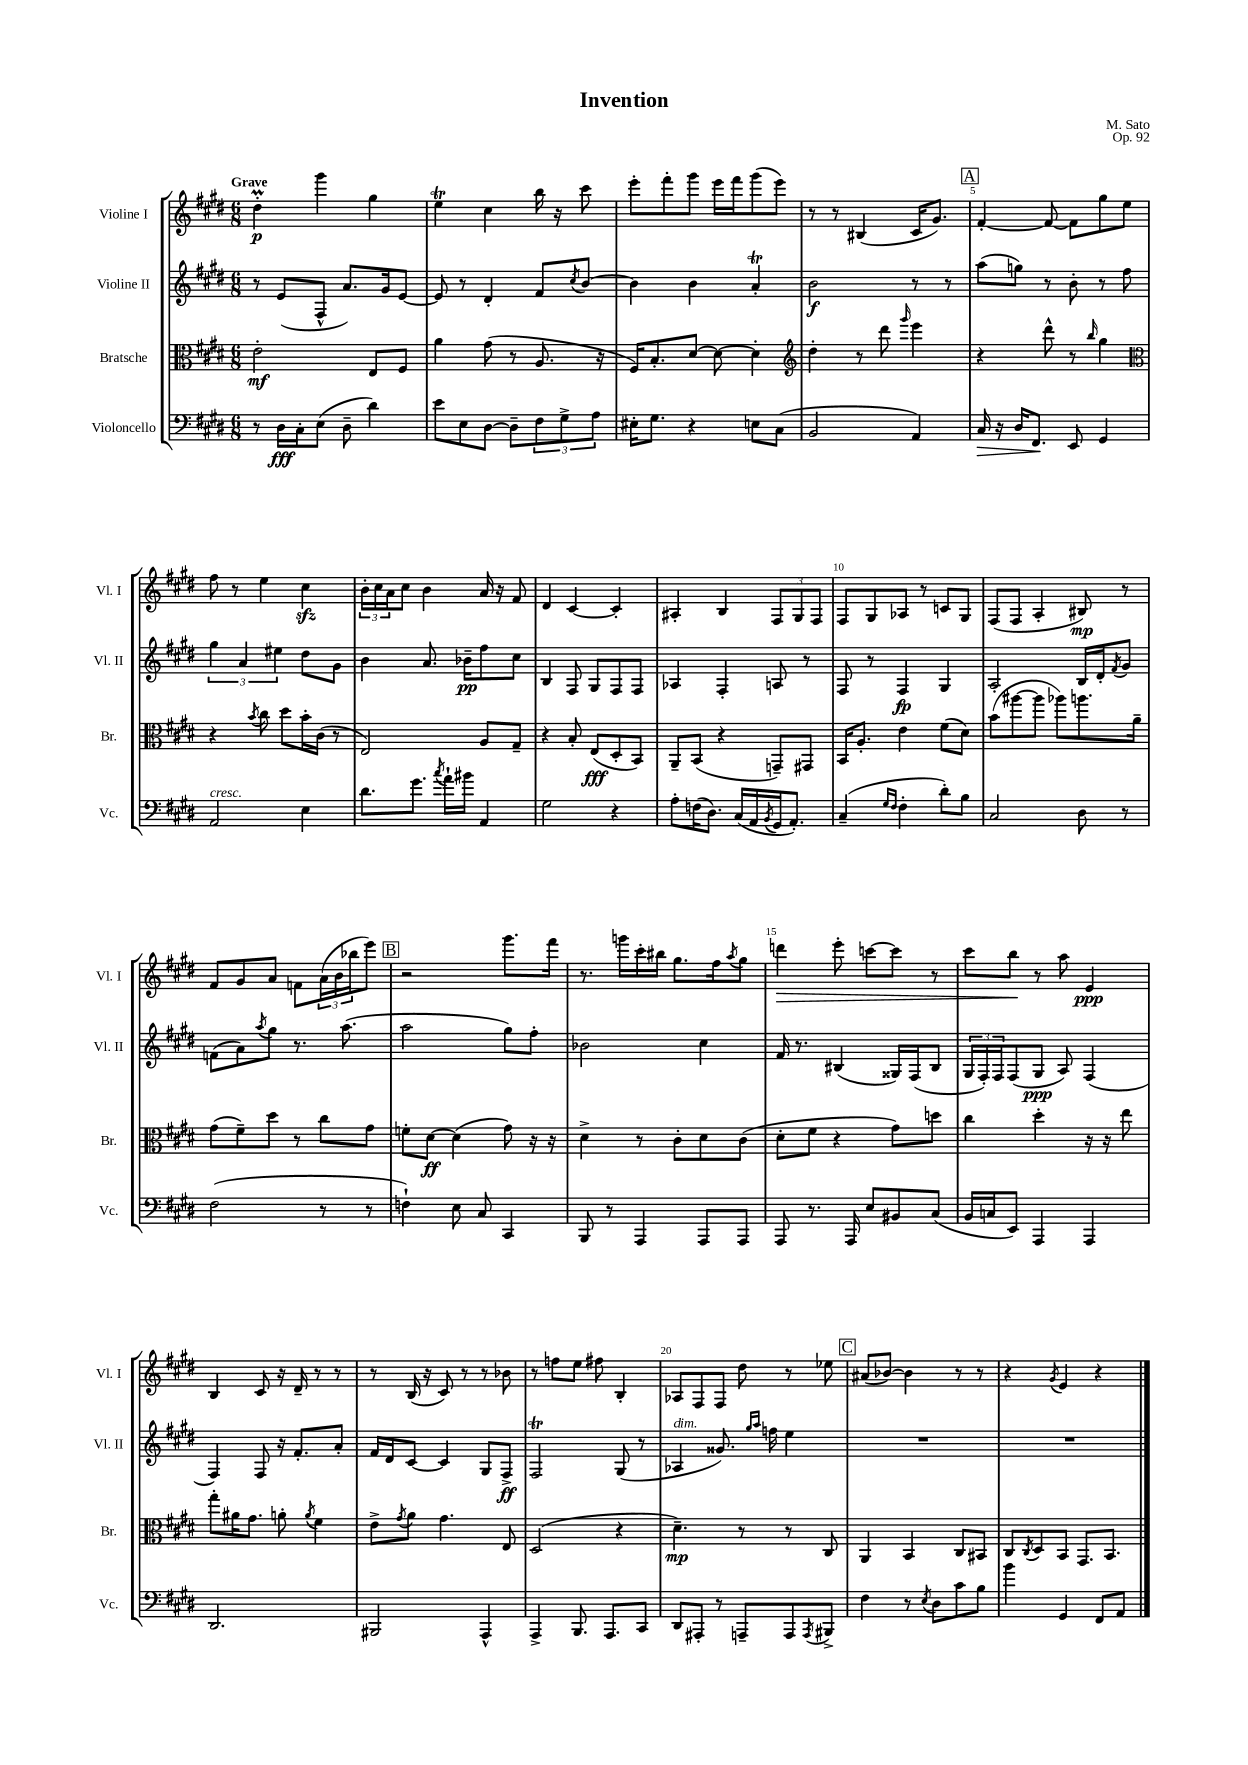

**kern	**dynam	**kern	**dynam	**kern	**dynam	**kern	**dynam
*part4	*part4	*part3	*part3	*part2	*part2	*part1	*part1
*staff4	*staff4	*staff3	*staff3	*staff2	*staff2	*staff1	*staff1
*I"Violoncello	*	*I"Bratsche	*	*I"Violine II	*	*I"Violine I	*
*I'Vc.	*	*I'Br.	*	*I'Vl. II	*	*I'Vl. I	*
*clefF4	*	*clefC3	*	*clefG2	*	*clefG2	*
*k[f#c#g#d#]	*	*k[f#c#g#d#]	*	*k[f#c#g#d#]	*	*k[f#c#g#d#]	*
*M6/8	*	*M6/8	*	*M6/8	*	*M6/8	*
=1	=1	=1	=1	=1	=1	=1	=1
!	!	!	!	!	!	!LO:TX:a:B:t=Grave	!
8r	.	2e'\	mf	8r	.	4dd#m'\	p
16D#\LL	fff	.	.	(8e/L	.	.	.
16C#'\J	.	.	.	.	.	.	.
(8E\J	.	.	.	8F#^^/J	.	4ggg#\	.
8D#~\	.	.	.	8.a/L)	.	.	.
4d#\)	.	8E/L	.	.	.	4gg#\	.
.	.	.	.	16g#/k	.	.	.
.	.	8F#/J	.	[8e/J	.	.	.
=2	=2	=2	=2	=2	=2	=2	=2
8e\L	.	4a\	.	8e/]	.	4eeT\	.
8E\	.	.	.	8r	.	.	.
[8D#\J	.	(8g#\	.	4d#'/	.	4cc#\	.
8D#~\L]	.	8r	.	.	.	.	.
12F#\	.	8.A/	.	8f#/L	.	16bb\	.
.	.	.	.	.	.	16r	.
12G#^\	.	.	.	.	.	.	.
.	.	.	.	8qcc#/	.	.	.
.	.	.	.	[8b/J	.	8ccc#\	.
12A\J	.	.	.	.	.	.	.
.	.	16r	.	.	.	.	.
=3	=3	=3	=3	=3	=3	=3	=3
16E#X'\KL	.	16F#/KL)	.	4b\]	.	8eee'\L	.
8.G#\J	.	8.B'/	.	.	.	.	.
.	.	.	.	.	.	8fff#'\	.
4r	.	[8d#/J	.	4b\	.	8ggg#\J	.
.	.	8d#\_	.	.	.	16eee\LL	.
.	.	.	.	.	.	16fff#\J	.
8En\L	.	4d#'\]	.	4aT'/	.	(8ggg#\	.
(8C#\J	.	.	.	.	.	8eee\J)	.
=4	=4	=4	=4	=4	=4	=4	=4
*	*	*clefG2	*	*	*	*	*
2BB/	.	4dd#'\	.	2b\	f	8r	.
.	.	.	.	.	.	8r	.
.	.	8r	.	.	.	(4B#X/	.
.	.	8ddd#\	.	.	.	.	.
.	.	16qqggg#/	.	.	.	.	.
4AA/)	.	4eee\	.	8r	.	16c#/KL	.
.	.	.	.	.	.	8.g#/J)	.
.	.	.	.	8r	.	.	.
!!LO:REH:place=s1:t=A
=5	=5	=5	=5	=5	=5	=5	=5
!	!LO:HP:b	!	!	!	!	!	!
16C#/	>	4r	.	(8aa\L	.	[4f#'/	.
16r	.	.	.	.	.	.	.
16D#/KL	.	.	.	8ggn\J)	.	.	.
8.FF#/J	.	.	.	.	.	.	.
.	.	8ddd#^^\	.	8r	.	8f#/_	.
8EE/	]	8r	.	8b'\	.	8f#\L]	.
.	.	16qqbb/	.	.	.	.	.
4GG#/	.	4gg#\	.	8r	.	8gg#\	.
.	.	.	.	8ff#\	.	8ee\J	.
!!LO:LB:g=z
=6	=6	=6	=6	=6	=6	=6	=6
*	*	*clefC3	*	*	*	*	*
!LO:TX:a:i:t=cresc.	!	!	!	!	!	!	!
2AA/	.	4r	.	6gg#\	.	8ff#\	.
.	.	.	.	.	.	8r	.
.	.	.	.	6a/	.	.	.
.	.	8qb/	.	.	.	.	.
.	.	8cc#\	.	.	.	4ee\	.
.	.	.	.	6ee#X\	.	.	.
.	.	8dd#\L	.	.	.	.	.
4E\	.	16b'\L	.	8dd#\L	.	4cc#zz\	.
.	.	(16c#\JJ	.	.	.	.	.
.	.	8r	.	8g#\J	.	.	.
=7	=7	=7	=7	=7	=7	=7	=7
8.d#\L	.	2E/)	.	4b\	.	24b'\LL	.
.	.	.	.	.	.	24cc#\	.
.	.	.	.	.	.	24a\J	.
.	.	.	.	.	.	8cc#\J	.
8.g#\J	.	.	.	.	.	.	.
.	.	.	.	8.a/	.	4b\	.
8qcc#/	.	.	.	.	.	.	.
16a`\LL	.	.	.	.	.	.	.
16b#X\JJ	.	.	.	16b-X~\KL	pp	.	.
4AA/	.	8A/L	.	8ff#\	.	16a/	.
.	.	.	.	.	.	16r	.
.	.	8G#~/J	.	8cc#\J	.	8f#/	.
=8	=8	=8	=8	=8	=8	=8	=8
2G#\	.	4r	.	4B/	.	4d#/	.
.	.	8B'/	.	8F#/	.	[4c#/	.
.	.	(8E/L	fff	8G#/L	.	.	.
4r	.	8D#'/	.	8F#/	.	4c#'/]	.
.	.	8BB/J)	.	8F#/J	.	.	.
=9	=9	=9	=9	=9	=9	=9	=9
8A'\L	.	8AA~/L	.	4A-X/	.	4A#X'/	.
(16Fn\K	.	(8BB/J	.	.	.	.	.
8.D#\J)	.	.	.	.	.	.	.
.	.	4r	.	4F#'/	.	4B/	.
(16C#/LL	.	.	.	.	.	.	.
16AA/	.	.	.	.	.	.	.
8qBB/	.	.	.	.	.	.	.
16GG#/J	.	8GGn~/L)	.	8An/	.	12F#/L	.
8.AA'/J)	.	.	.	.	.	.	.
.	.	.	.	.	.	12G#/	.
.	.	8GG#X/J	.	8r	.	.	.
.	.	.	.	.	.	12F#/J	.
=10	=10	=10	=10	=10	=10	=10	=10
(4C#~/	.	16BB/KL	.	8F#/	.	8F#/L	.
.	.	8.A'/J	.	.	.	.	.
.	.	.	.	8r	.	8G#/	.
16qqG#/LL	.	.	.	.	.	.	.
16qqF#/JJ	.	.	.	.	.	.	.
4F#'\	.	4e\	.	4F#/	fp	8A-X/J	.
.	.	.	.	.	.	8r	.
8d#'\L)	.	(8f#\L	.	4G#/	.	8cn/L	.
8B\J	.	8d#\J)	.	.	.	8G#/J	.
=11	=11	=11	=11	=11	=11	=11	=11
2C#/	.	(8b\L	.	2A'/	.	(8F#/L	.
.	.	[8aa#X\	.	.	.	8F#/J	.
.	.	8aa#\J]	.	.	.	4A'/	.
.	.	8aa-X\L)	.	.	.	.	.
8D#\	.	8.aan\	.	16B/LL	.	8B#X/)	mp
.	.	.	.	16d#'/J	.	.	.
.	.	.	.	8qf#/	.	.	.
8r	.	.	.	8g#/J	.	8r	.
.	.	16a~\Jk	.	.	.	.	.
!!LO:LB:g=z
=12	=12	=12	=12	=12	=12	=12	=12
(2F#\	.	(8g#\L	.	(8fn\L	.	8f#/L	.
.	.	8f#~\)	.	8a\)	.	8g#/	.
.	.	.	.	8qaa/	.	.	.
.	.	8dd#\J	.	8gg#\J	.	8a/J	.
.	.	8r	.	8.r	.	8fn\L	.
8r	.	8cc#\L	.	.	.	(24a\L	.
.	.	.	.	.	.	24b\	.
.	.	.	.	(8.aa\	.	.	.
.	.	.	.	.	.	24bb-X\J	.
8r	.	8g#\J	.	.	.	8eee\J)	.
!!LO:REH:place=s1:t=B
=13	=13	=13	=13	=13	=13	=13	=13
4Fn`\)	.	8fn'\L	.	2aa\	.	2r	.
.	.	[8d#\J	ff	.	.	.	.
8E\	.	(4d#\]	.	.	.	.	.
8C#/	.	.	.	.	.	.	.
4CC#/	.	8g#\)	.	8gg#\L)	.	8.ggg#\L	.
.	.	16r	.	8ff#'\J	.	.	.
.	.	16r	.	.	.	16fff#\Jk	.
=14	=14	=14	=14	=14	=14	=14	=14
8BBB/	.	4d#^\	.	2b-X\	.	8.r	.
8r	.	.	.	.	.	.	.
.	.	.	.	.	.	16gggn\LL	.
4AAA/	.	8r	.	.	.	16ccc#'\	.
.	.	.	.	.	.	16bb#X\JJ	.
.	.	8c#'\L	.	.	.	8.gg#\L	.
8AAA/L	.	8d#\	.	4cc#\	.	.	.
.	.	.	.	.	.	16ff#\k	.
.	.	.	.	.	.	8qaa/	.
8AAA/J	.	(8c#\J	.	.	.	8gg#\J	.
=15	=15	=15	=15	=15	=15	=15	=15
!	!	!	!	!	!	!	!LO:HP:b
8AAA/	.	8d#'\L	.	16f#/	.	4dddn\	>
.	.	.	.	8.r	.	.	.
8.r	.	8f#\J	.	.	.	.	.
.	.	4r	.	(4B#X/	.	8eee'\	.
16AAA/	.	.	.	.	.	.	.
8E/L	.	.	.	.	.	[8cccn\L	.
8BB#X/	.	8g#\L)	.	16G##X/LL)	.	8ccc\J]	.
.	.	.	.	(16F#/J	.	.	.
(8C#/J	.	8ddn\J	.	8B#/J	.	8r	.
=16	=16	=16	=16	=16	=16	=16	=16
16BB/LL	.	4cc#\	.	24G#/LL	.	8ccc#\L	.
.	.	.	.	24F#'/)	.	.	.
16Cn/J	.	.	.	.	.	.	.
.	.	.	.	24F#/J	.	.	.
8EE/J)	.	.	.	(8F#/	.	8bb\J	.
4AAA/	.	4dd#'\	.	8G#/J	ppp	8r	]
.	.	.	.	8A/)	.	8aa\	.
4AAA/	.	16r	.	(4F#/	.	4e/	ppp
.	.	16r	.	.	.	.	.
.	.	8ee\	.	.	.	.	.
!!LO:LB:g=z
=17	=17	=17	=17	=17	=17	=17	=17
2.DD#/	.	8gg#'\L	.	4F#/)	.	4B/	.
.	.	16a#X\K	.	.	.	.	.
.	.	8.g#\J	.	.	.	.	.
.	.	.	.	8F#/	.	8c#/	.
.	.	8an'\	.	16r	.	16r	.
.	.	.	.	8.f#'/L	.	16d#~/	.
.	.	8qa/	.	.	.	.	.
.	.	4f#\	.	.	.	8r	.
.	.	.	.	8a'/J	.	8r	.
=18	=18	=18	=18	=18	=18	=18	=18
2BBB#X/	.	8e^\L	.	16f#/LL	.	8r	.
.	.	.	.	16d#/J	.	.	.
.	.	8qg#/	.	.	.	.	.
.	.	8a\J	.	[8c#/J	.	(16B/	.
.	.	.	.	.	.	16r	.
.	.	4.g#\	.	4c#/]	.	8c#/)	.
.	.	.	.	.	.	8r	.
4AAA^^/	.	.	.	8G#/L	.	8r	.
.	.	8E/	.	8F#^/J	ff	8b-X\	.
=19	=19	=19	=19	=19	=19	=19	=19
4AAA^/	.	(2D#/	.	2F#T/	.	8r	.
.	.	.	.	.	.	8ffn\L	.
8.BBB/	.	.	.	.	.	8ee\J	.
.	.	.	.	.	.	8ff#X\	.
8.AAA/L	.	.	.	.	.	.	.
.	.	4r	.	(8G#/	.	4B'/	.
8CC#/J	.	.	.	8r	.	.	.
=20	=20	=20	=20	=20	=20	=20	=20
!	!	!	!	!LO:TX:a:i:t=dim.	!	!	!
8DD#/L	.	4.d#~\)	mp	4A-X/	.	8A-X/L	.
8AAA#X'/J	.	.	.	.	.	8F#/	.
8r	.	.	.	8.g##X/)	.	8F#/J	.
8AAAn~/L	.	8r	.	.	.	8dd#\	.
.	.	.	.	16qqgg#/LL	.	.	.
.	.	.	.	16qqaa/JJ	.	.	.
.	.	.	.	16ffn\	.	.	.
8AAA/	.	8r	.	4ee\	.	8r	.
8qAAA/	.	.	.	.	.	.	.
8BBB#X^/J	.	8C#/	.	.	.	8ee-X\	.
!!LO:REH:place=s1:t=C
=21	=21	=21	=21	=21	=21	=21	=21
4F#\	.	4AA/	.	2.r	.	(8a#X/L	.
.	.	.	.	.	.	[8b-X/J)	.
8r	.	4BB/	.	.	.	4b-\]	.
8qE/	.	.	.	.	.	.	.
8D#\L	.	.	.	.	.	.	.
8c#\	.	8C#/L	.	.	.	8r	.
8B\J	.	8BB#X/J	.	.	.	8r	.
=22	=22	=22	=22	=22	=22	=22	=22
4b\	.	8C#/L	.	2.r	.	4r	.
.	.	8qC#/	.	.	.	.	.
.	.	8D#/	.	.	.	.	.
.	.	.	.	.	.	8qg#/	.
4GG#/	.	8BB/J	.	.	.	4e/	.
.	.	8.GG#/L	.	.	.	.	.
8FF#/L	.	.	.	.	.	4r	.
.	.	8.BB/J	.	.	.	.	.
8AA/J	.	.	.	.	.	.	.
==	==	==	==	==	==	==	==
*-	*-	*-	*-	*-	*-	*-	*-
